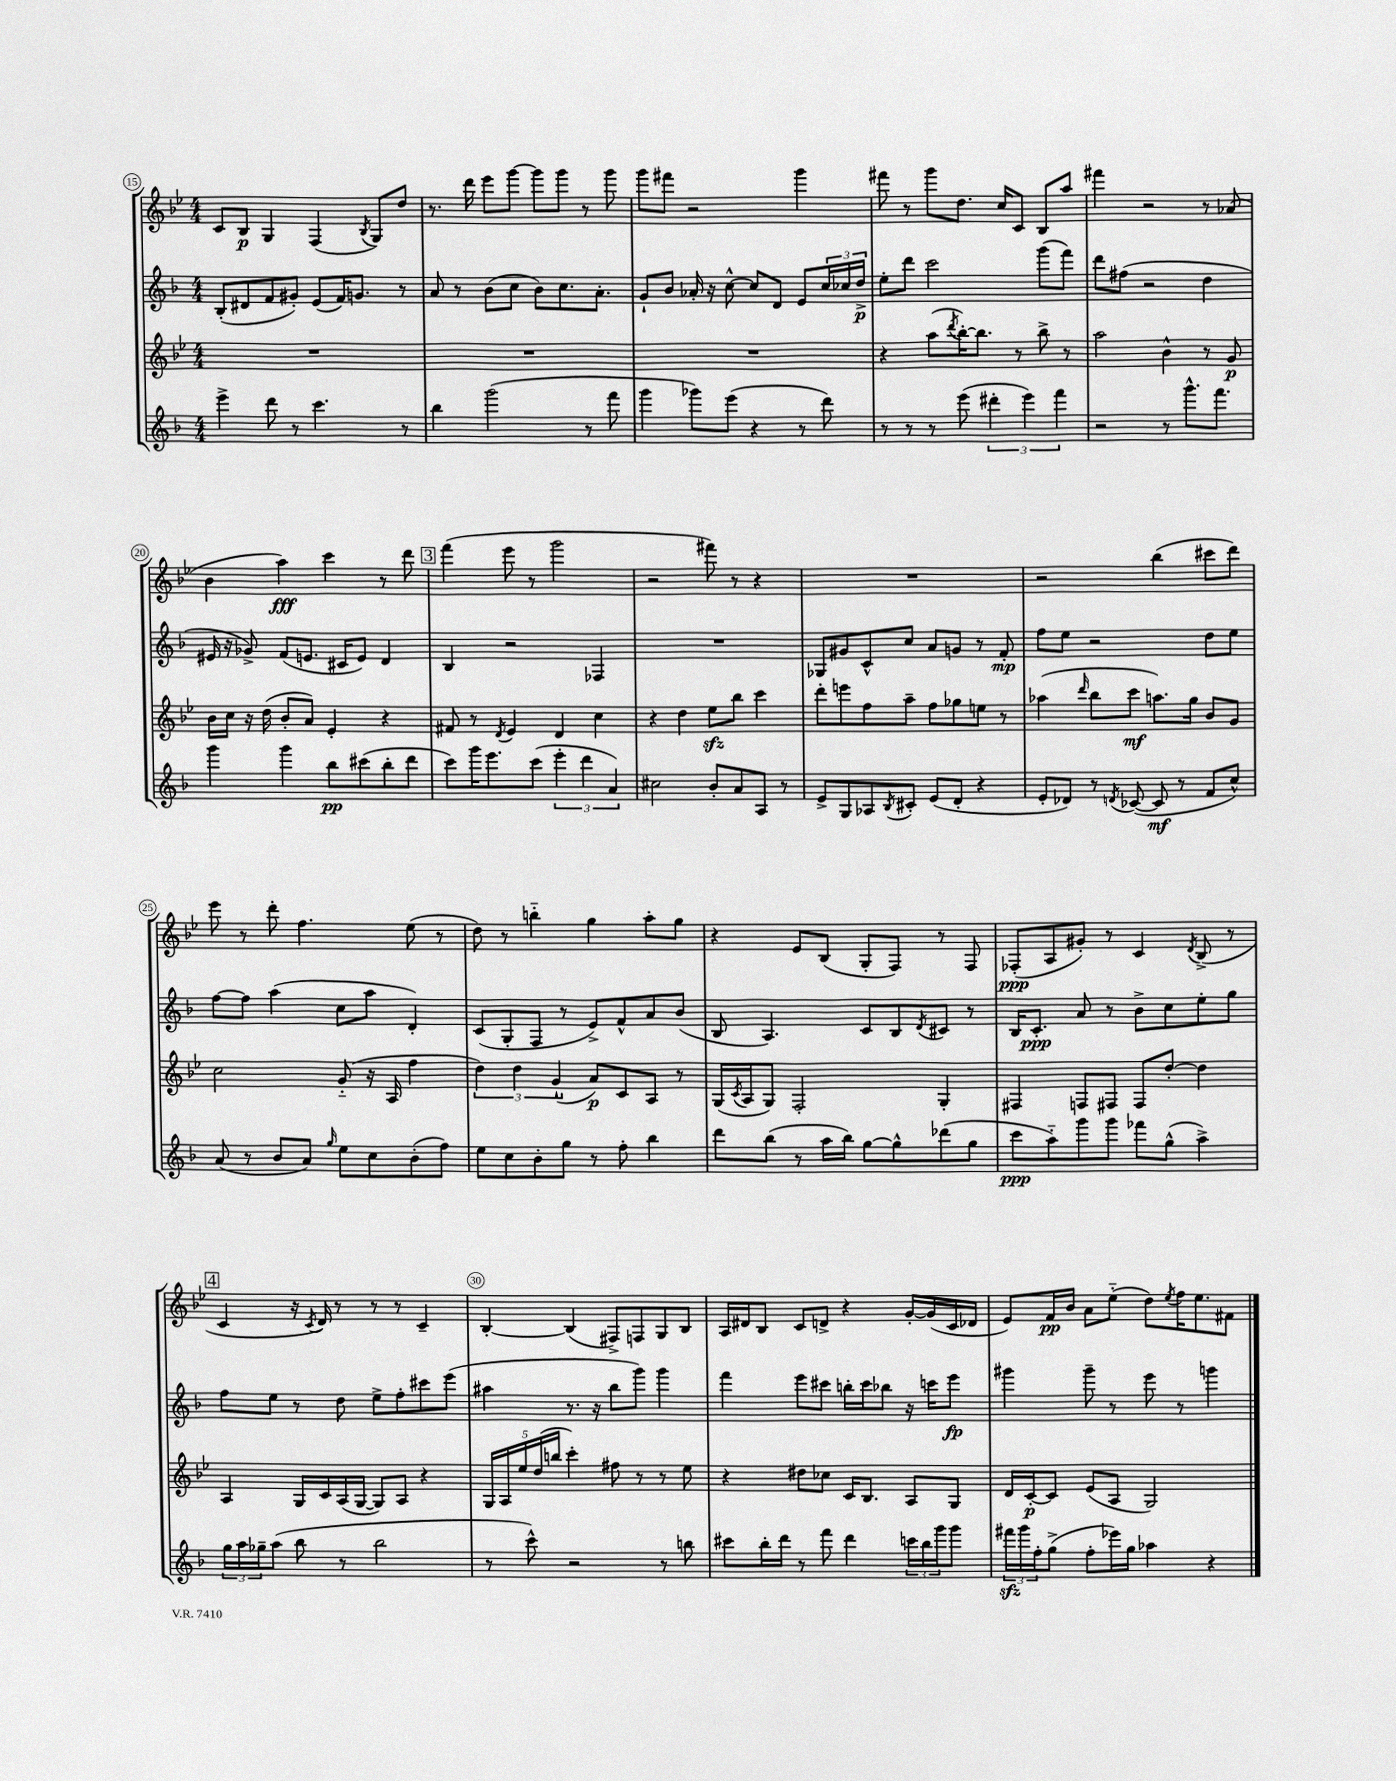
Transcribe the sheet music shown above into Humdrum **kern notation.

**kern	**kern	**kern	**kern
*staff4	*staff3	*staff2	*staff1
*clefG2	*clefG2	*clefG2	*clefG2
*k[b-]	*k[b-e-]	*k[b-]	*k[b-e-]
*M4/4	*M4/4	*M4/4	*M4/4
4eee^	1r	(8B-'	8c
.	.	8d#	8B-
8ddd	.	8f	4G
8r	.	8g#')	.
4.ccc	.	(8e	(4F
.	.	16f)	.
.	.	8.g	.
.	.	.	8qB-
.	.	.	8G)
8r	.	8r	8dd
=	=	=	=
4bb-	1r	8a	8.r
.	.	8r	.
.	.	.	16ddd
(2ggg	.	(8b-	8eee-
.	.	8cc	[8ggg
.	.	8b-)	8ggg]
.	.	8.cc	8ggg
8r	.	.	8r
.	.	8.a'	.
8fff	.	.	8ggg
=	=	=	=
4ggg	1r	8g`	8ggg
.	.	8b-	8fff#
8ggg-)	.	16a-'	2r
.	.	16r	.
(8eee	.	[8cc^^	.
4r	.	8cc]	.
.	.	8d	.
8r	.	8e	4ggg
8ddd)	.	24cc	.
.	.	24cc-	.
.	.	24dd^	.
=	=	=	=
8r	4r	8ee'	8fff#
8r	.	8ddd	8r
8r	(8aa	2ccc	8ggg
.	8qddd	.	.
(8eee	[16bb-')	.	8.dd
.	8.bb-]	.	.
6ddd#'	.	.	.
.	.	.	16cc
.	8r	.	8c
6eee)	.	.	.
.	8bb-^	(8ggg	8B-
6fff	.	.	.
.	8r	8fff)	8aa
=	=	=	=
2r	2aa	8ddd	4fff#
.	.	(8ff#	.
.	.	2r	2r
8r	4b-^^	.	.
8.ggg^^	.	.	.
.	8r	4dd	8r
8.fff	.	.	.
.	8g	.	(8a-
=	=	=	=
4ggg	16b-	16e#	4b-
.	16cc	16r	.
.	16r	8g-^)	.
.	(16dd	.	.
4ggg	8b-'	(8f	4aa)
.	8a)	8.e	.
8bb-	4e-'	.	4ccc
.	.	16c#	.
(8ccc#	.	8e)	.
8bb-'	4r	4d	8r
8ddd	.	.	8ddd
=	=	=	=
8ccc)	8f#	4B-	(4fff
16ggg	8r	.	.
8.eee	.	.	.
.	8qd	.	.
.	4e-	2r	8eee-
(8ccc	.	.	8r
6eee'	4d	.	2ggg
6ddd	.	.	.
.	4cc	4F-	.
6a)	.	.	.
=	=	=	=
2cc#	4r	1r	2r
.	4dd	.	.
8b-'	8ee-	.	8fff#)
8a	8bb-	.	8r
8A	4ccc	.	4r
8r	.	.	.
=	=	=	=
8e^	8ddd'	8G-	1r
8G	8eee	8g#	.
8A-	8ff	8c^^	.
8qB-	.	.	.
8c#'	8aa~	8cc	.
(8e	8ff	8a	.
8d'	8gg-	8g	.
4r	8ee	8r	.
.	8r	8f'	.
=	=	=	=
8e'	(4aa-	8ff	2r
8d-)	.	8ee	.
.	16qqddd	.	.
8r	8bb-	2r	.
8qd	.	.	.
([8c-	8ccc	.	.
8c-]	8.aa)	.	(4bb-
8r	.	.	.
.	16gg	.	.
8f	8b-	8dd	8ccc#
8cc^^)	8g	8ee	8ddd)
=	=	=	=
(8a	2cc	[8ff	8eee-
8r	.	8ff]	8r
8b-	.	(4aa	8ddd'
8a)	.	.	4.ff
16qqgg	.	.	.
8ee	(8g'~	8cc	.
8cc	16r	8aa	.
.	16A	.	.
(8b-'	4ff	4d')	(8ee-
8ff)	.	.	8r
=	=	=	=
8ee	6dd)	(8c	8dd)
8cc	.	8G'	8r
.	6dd	.	.
8b-'	.	8F	4bb'~
.	(6g`	.	.
8gg	.	8r	.
8r	8a)	8e^)	4gg
8ff'	8c	8f^^	.
4bb-	8A	8a	8aa'
.	8r	(8b-	8gg
=	=	=	=
8ddd	(16G	8B-	4r
.	8qc	.	.
.	16A	.	.
(8bb-	8G)	4.A)	.
8r	2F'	.	8e-
16aa	.	.	(8B-
16bb-)	.	.	.
[8gg	.	8c	8G'
8gg^^]	.	8B-	8F)
.	.	8qd	.
(8ddd-	4G'	8c#	8r
8gg	.	8r	8F
=	=	=	=
8ccc	4F#	16B-	(8F-'
.	.	8.c'	.
8aa'~)	.	.	8A
8ggg	8F	8a	8g#')
8ggg	8F#	8r	8r
8fff-	8F#	8b-^	4c
(8gg^^	[8dd'	8cc	.
.	.	.	8qd
4aa^)	4dd]	8ee'	(8B-^
.	.	8gg	8r
=	=	=	=
24gg	4A	8ff	4c
24aa	.	.	.
24gg-~	.	.	.
(8aa	.	8ee	.
8bb-	16G	8r	16r
.	.	.	8qc
.	16c	.	16d)
8r	(16A	8dd	8r
.	[16G	.	.
2bb-	8G])	8ee^	8r
.	8A	8ff'	8r
.	4r	8ccc#	4c~
.	.	(8eee	.
=	=	=	=
8r	20G	4aa#	[4B-'
.	20A	.	.
.	20ee-	.	.
8ccc^^)	.	.	.
.	(20dd	.	.
.	20bb	.	.
2r	4ccc')	8.r	(4B-]
.	.	16r	.
.	8ff#	8bb-	8F#^)
.	8r	8ggg)	8F
8r	8r	4ggg	8G
8bb	8ee-	.	8B-
=	=	=	=
8ccc#	4r	4fff	16A
.	.	.	16d#
16bb-'	.	.	8B-
16ddd	.	.	.
8r	8dd#	8eee	8c
8fff	8cc-	8ccc#	8d^
4ddd	16c	16bb'	4r
.	8.B-	16ccc#	.
.	.	8bb-	.
24ccc	8A	16r	[16g'
24bb-	.	.	.
.	.	16ccc	(16g]
24ggg	.	.	.
8ggg	8G	8eee	16c
.	.	.	16d-
=	=	=	=
24fff#	16d	4ggg#	8e-)
24ggg	.	.	.
.	[16c'	.	.
24ff'	.	.	.
(8gg^	8c]	.	16f
.	.	.	16b-
8ff'	(8e-	8ggg#~	8a
16eee-)	8A	8r	(8ee-'~
16gg	.	.	.
4aa-	2G)	8eee	8dd)
.	.	.	8qee-
.	.	8r	16ff
.	.	.	8.ee-
4r	.	4ggg	.
.	.	.	8f#
==	==	==	==
*-	*-	*-	*-
